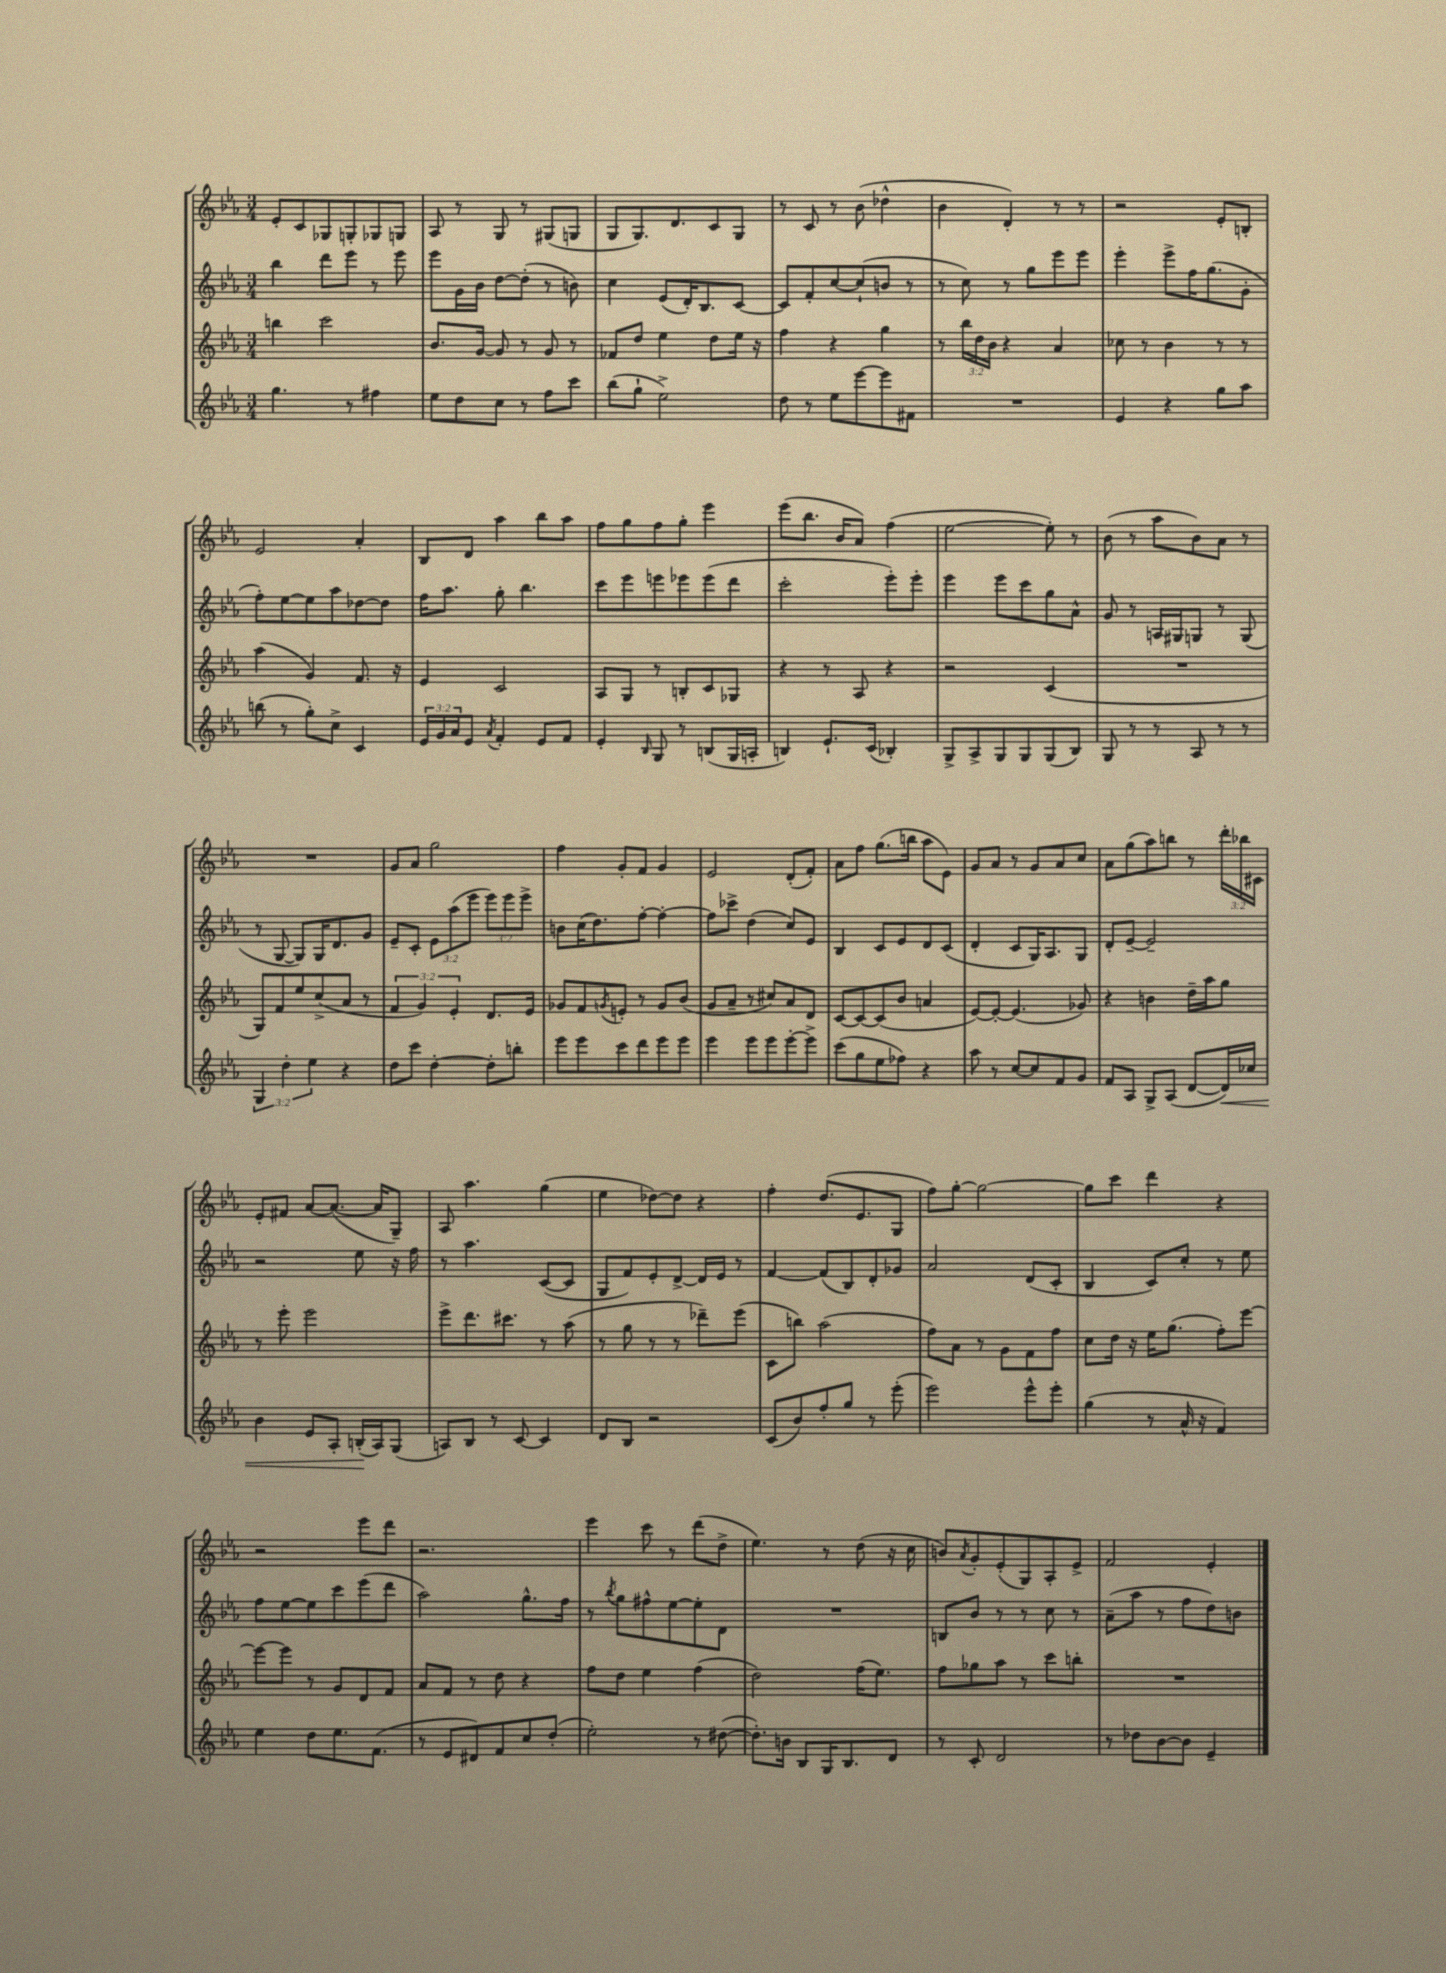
<<
\new StaffGroup <<
\new Staff = "s0" {
    \clef treble \key ees \major \numericTimeSignature \time 3/4 \override Staff.TupletNumber.text = #tuplet-number::calc-fraction-text
    ees'8-. c'8 ges8 g8-. ges8 g8 |
    aes8 r8 g8 r8 gis8( g8 |
    g8 g8.) d'8. c'8 g8 |
    r8 c'8 r8 bes'8( des''4-^ |
    bes'4 d'4-.) r8 r8 |
    r2 ees'8-. b8-. |
    ees'2 aes'4-. |
    bes8 d'8 aes''4 bes''8 aes''8 |
    f''8 g''8 f''8 g''8-. ees'''4 |
    ees'''8( bes''8. bes'16 aes'8) f''4( |
    ees''2~ ees''8-.) r8 |
    bes'8( r8 aes''8 bes'8) aes'8 r8 |
    R2. |
    g'8 aes'8 g''2 |
    f''4 g'8-. f'8 g'4 |
    ees'2 d'8-.( f'8-.) |
    aes'8 f''8 g''8.( b''16 aes''8 ees'8) |
    g'8 aes'8 r8 g'8 aes'8 c''8 |
    aes'8 g''8( aes''8) b''8 r8 \tuplet 3/2 { d'''16-. bes''16 cis'16 } |
    ees'8-. fis'8 aes'8~ aes'8.~( aes'16 g8--) |
    aes8 aes''4. g''4( |
    ees''4 des''8~) des''8 r4 |
    f''4-. d''8.( ees'8. g8 |
    f''8) g''8~-. g''2~ |
    g''8 c'''8 d'''4 r4 |
    r2 ees'''8 d'''8 |
    r2. |
    ees'''4 c'''8 r8 d'''8( d''8-> |
    ees''4.) r8 d''8( r16 c''16 |
    b'8) \acciaccatura { aes'8 } g'8-. ees'8-.( g8) aes8-. ees'8-> |
    f'2 ees'4-. \bar "|." |
}
\new Staff = "s1" {
    \clef treble \key ees \major \numericTimeSignature \time 3/4 \override Staff.TupletNumber.text = #tuplet-number::calc-fraction-text
    bes''4 d'''8 ees'''8 r8 ees'''8 |
    ees'''8 g'16 bes'16 d''8~ d''8-.( r8 b'8) |
    c''4 ees'8( d'16-.) bes8. c'8~ |
    c'8 f'8-. c''8~ c''8-!( b'8 r8 |
    r8 c''8) r8 g''8 ees'''8 ees'''8 |
    ees'''4-. ees'''8-> f''16 g''8.( g'8-. |
    f''8-.) ees''8~ ees''8 aes''8 des''8~ des''8 |
    f''16 aes''8. g''8-. bes''4. |
    c'''8 ees'''8 e'''8 ees'''8 ees'''8( d'''8 |
    c'''2-. ees'''8-.) ees'''8-. |
    ees'''4 ees'''8 c'''8 g''8 aes'8-^ |
    g'8 r8 a16 gis16 g8 r8 g8( |
    r8 g8~ g8) g16 d'8. g'8 |
    ees'8-- c'8-. \tuplet 3/2 { ees'8 aes''8( ees'''8 } \tuplet 3/2 { ees'''8) ees'''8 ees'''8-> } |
    b'8 c''16( d''8.) f''8~-. f''4~-. |
    f''8 ces'''8-> d''4( c''8) ees'8 |
    bes4 c'8 ees'8 d'8 c'8( |
    d'4-. c'8 g16) aes8. g8 |
    d'8-. ees'8~-- ees'2-- |
    r2 ees''8 r16 f''16 |
    r8 aes''4. c'8~( c'8 |
    g8 f'8) ees'8-. d'8~-> d'16 ees'16 r8 |
    f'4~ f'8( bes8) d'8-. ges'8 |
    aes'2 d'8( c'8-. |
    bes4 c'8) c''8-. r8 ees''8 |
    f''8 ees''8~ ees''8 c'''8 ees'''8( d'''8 |
    aes''2) g''8.-^ f''16 |
    r8 \acciaccatura { bes''8 } g''8 fis''8-^ ees''8~ ees''8-. d'8 |
    R2. |
    b8 bes'8 r8 r8 c''8 r8 |
    aes'8--( aes''8 r8 f''8 d''8) b'8 \bar "|." |
}
\new Staff = "s2" {
    \clef treble \key ees \major \numericTimeSignature \time 3/4 \override Staff.TupletNumber.text = #tuplet-number::calc-fraction-text
    b''4 c'''2 |
    bes'8. g'16~ g'8 r8 g'8 r8 |
    fes'8 d''8 ees''4 d''8 ees''16 r16 |
    f''4 r4 g''4 |
    r8 \tuplet 3/2 { bes''16 d''16 bes'16 } r4 aes'4 |
    ces''8 r8 bes'4 r8 r8 |
    aes''4( g'4) f'8. r16 |
    ees'4 c'2 |
    aes8 g8 r8 b8-. c'8 ges8 |
    r4 r8 aes8 r4 |
    r2 c'4( |
    R2. |
    g8) f'8 ees''8 c''8->( aes'8 r8 |
    \tuplet 3/2 { f'4 g'4) ees'4-. } d'8. ees'16 |
    ges'8 f'8 \acciaccatura { g'8 } e'8-. r8 g'8 bes'8( |
    g'8 aes'8-- r8 cis''8) aes'8 d'8 |
    c'8~ c'8~ c'8( bes'8 a'4 |
    ees'8~) ees'8~-. ees'4.( ges'8) |
    r4 b'4 d''16-- aes''16 g''8 |
    r8 ees'''8-. ees'''2 |
    ees'''8-> d'''8. cis'''8. r8 aes''8( |
    r8 g''8 r8 r8 des'''8--) ees'''8( |
    c'8 b''8) aes''2( |
    f''8) aes'8 r8 g'8 f'8 f''8 |
    c''8 d''16 r16 ees''16 g''8.( f''8-.) ees'''8~ |
    ees'''8~ ees'''8 r8 g'8 d'8 f'8 |
    aes'8 f'8 r8 d''8 r4 |
    f''8 d''8 ees''4 f''4( |
    d''2) f''16( ees''8.) |
    f''8 ges''8 aes''8 r8 c'''8 b''8-. |
    R2. \bar "|." |
}
\new Staff = "s3" {
    \clef treble \key ees \major \numericTimeSignature \time 3/4 \override Staff.TupletNumber.text = #tuplet-number::calc-fraction-text
    g''4. r8 fis''4 |
    ees''8 d''8 c''8 r8 f''8 c'''8 |
    bes''8( g''8-! ees''2->) |
    d''8 r8 ees''8 ees'''8~ ees'''8 fis'8 |
    R2. |
    ees'4 r4 g''8 aes''8 |
    b''8( r8 g''8-.) c''8-> c'4 |
    \tuplet 3/2 { ees'16 g'16 aes'16 } ees'8 \acciaccatura { aes'8 } f'4-. ees'8 f'8 |
    ees'4-. \grace { bes16 } g8 r8 b8( g16 a16-. |
    b4) ees'8.-! c'16( bes4-.) |
    g8-> aes8-> g8 g8 g8( bes8) |
    g8 r8 r8 aes8 r8 r8 |
    \tuplet 3/2 { g4 d''4-. ees''4 } r4 |
    d''8 c'''8 d''4~-. d''8-. b''8-. |
    ees'''8 ees'''8 c'''8 d'''8 ees'''8 ees'''8 |
    ees'''4 ees'''8 ees'''8 ees'''8~-. ees'''8-> |
    c'''8( g''8 ees''8 fes''8) r4 |
    aes''8 r8 c''8~ c''8 f'8 g'8 |
    f'8 aes8 g8-> aes8( d'8~ d'16\<) ces''16 |
    bes'4 ees'8 aes8-. b16-.\!( aes16) g8( |
    a8) bes8 r8 c'8~ c'4 |
    d'8 bes8 r2 |
    c'8( bes'8) f''8-. g''8 r8 ees'''8-.( |
    ees'''2) ees'''8-^ ees'''8-. |
    g''4( r8 aes'16-^ r16 f'4) |
    ees''4 d''8 ees''8. f'8.( |
    r8 ees'8 dis'8) f'8 c''8 d''8-.( |
    ees''2-.) r8 dis''8~( |
    dis''8.-.) b'16 bes8 g16 bes8. d'8 |
    r8 c'8-. d'2 |
    r8 des''8 bes'8~ bes'8 ees'4-- \bar "|." |
}
>>
>>
\layout { \context { \Score \remove "Bar_number_engraver" } }
